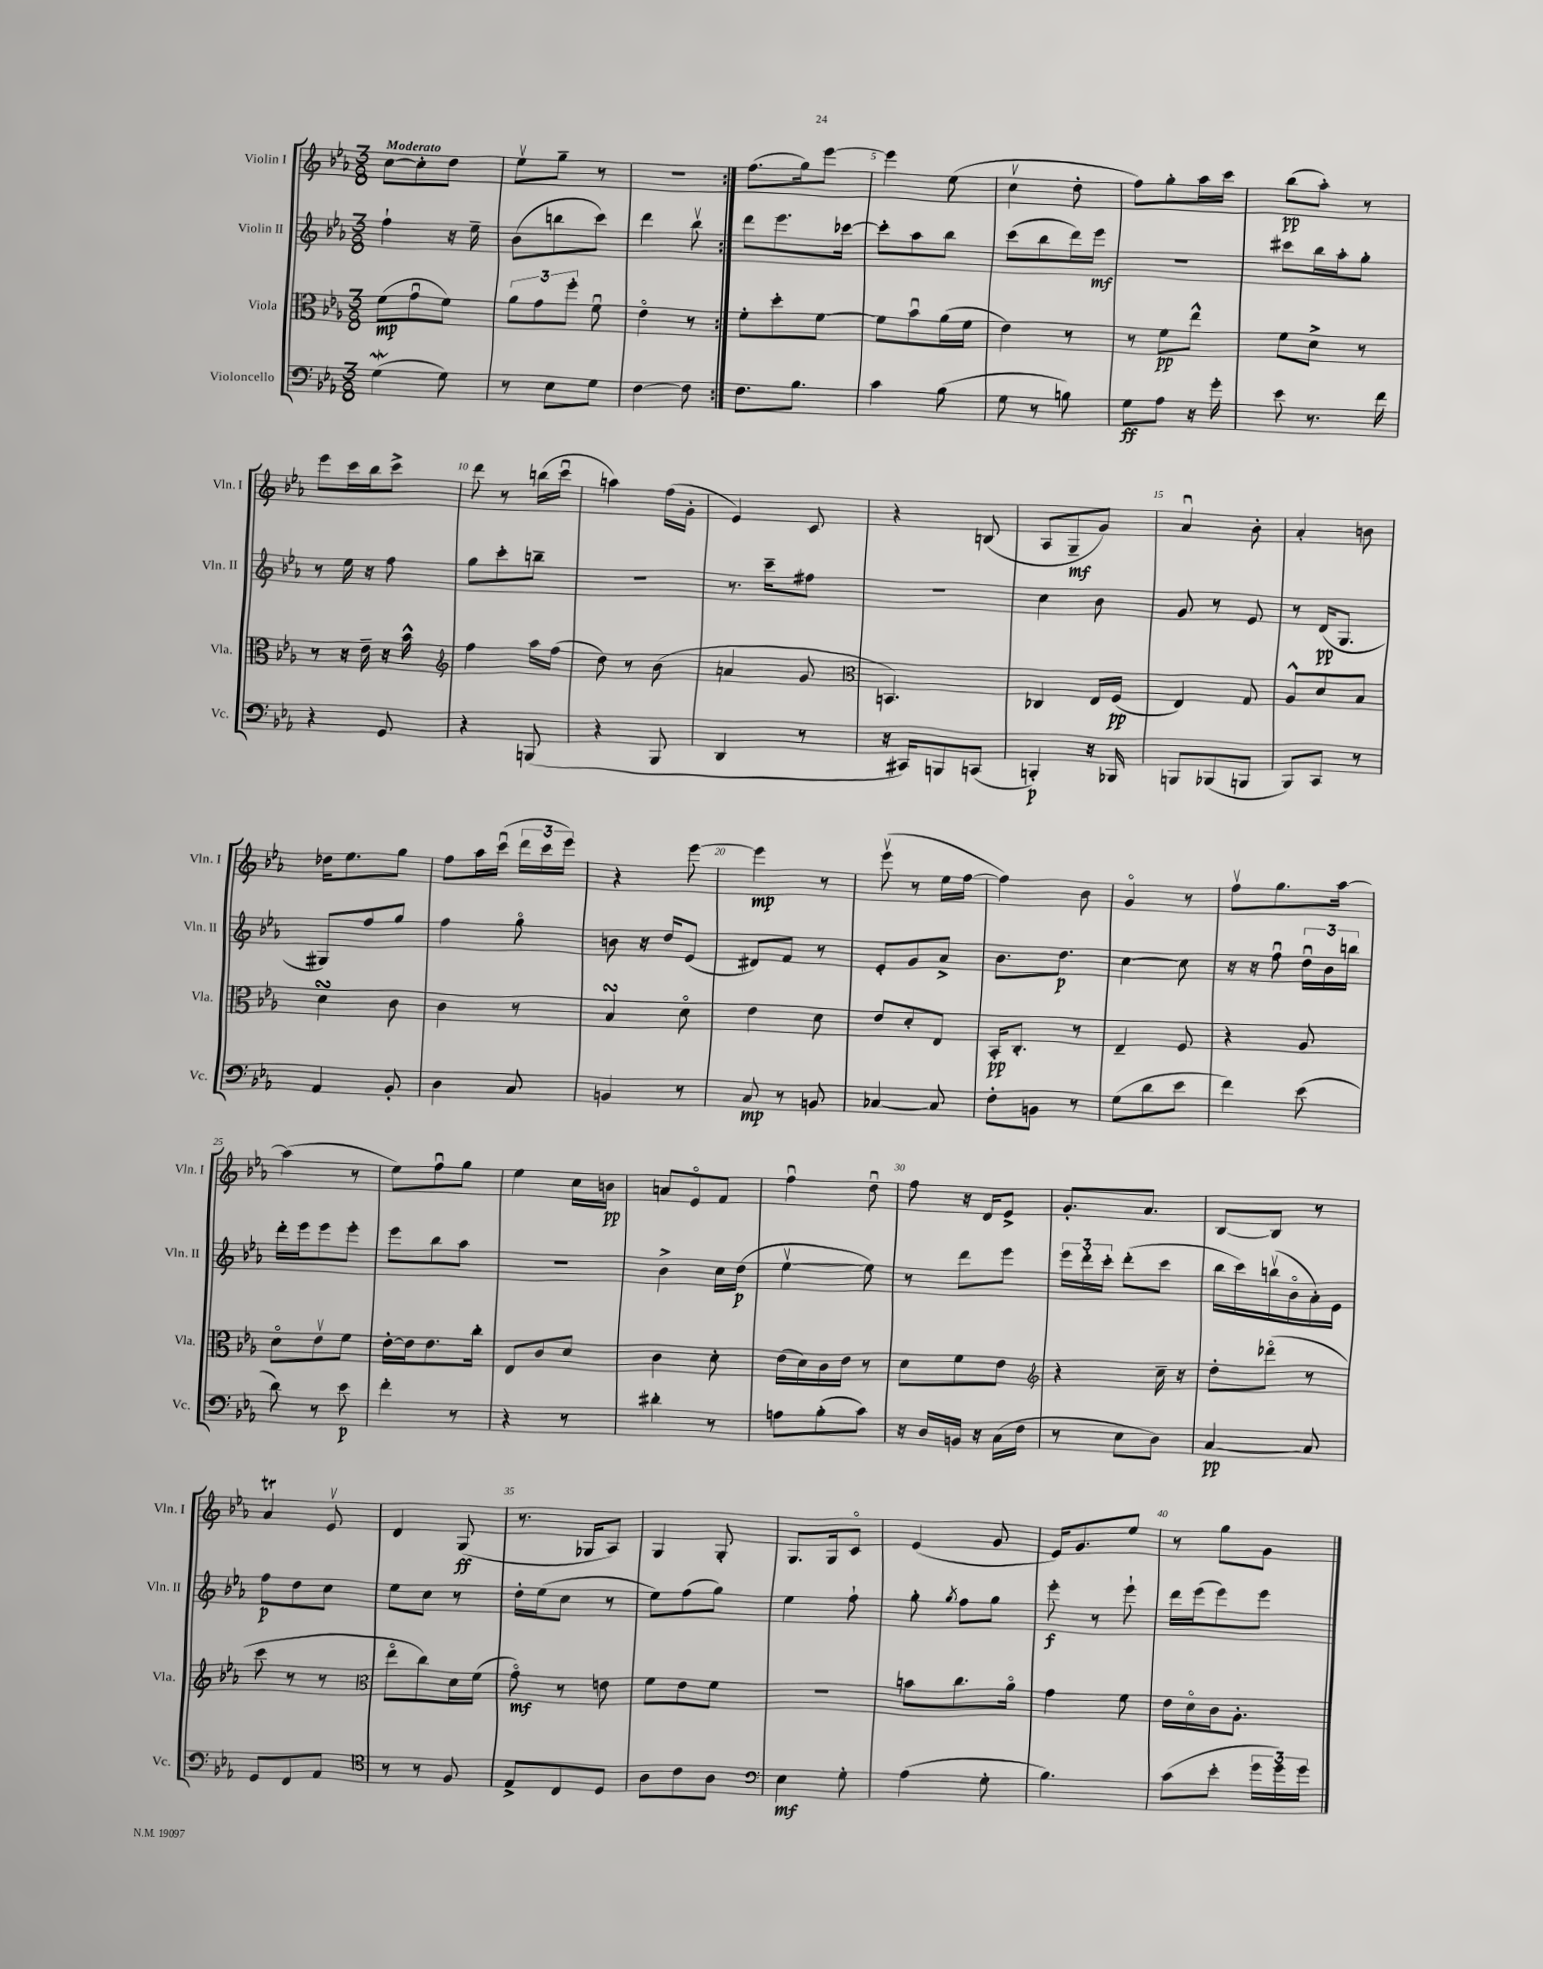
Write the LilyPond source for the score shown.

<<
\new StaffGroup <<
\new Staff = "s0" \with { instrumentName = "Violin I" shortInstrumentName = "Vln. I" } {
    \clef treble \key ees \major \numericTimeSignature \time 3/8 \tempo "Moderato"
    \autoBeamOff \repeat volta 2 { c''8[~ c''8-. d''8] |
    ees''8[\upbow g''8]-- r8 |
    R4. | }
    f''8.[( g''16) ees'''8]~ |
    ees'''4 ees''8( |
    c''4\upbow d''8-. |
    f''8[) g''8-. aes''16 c'''16] |
    bes''8[\pp( aes''8]-.) r8 |
    ees'''8[ c'''16 bes''16 c'''8]-> |
    d'''8 r8 b''16[( c'''16]\downbow |
    a''4) f''16[( g'16]-. |
    ees'4) c'8 |
    r4 b8( |
    aes8[ g8--\mf g'8]) |
    aes'4\downbow bes'8-. |
    aes'4-. b'8 |
    des''16[ ees''8. g''8] |
    f''8[ aes''16 c'''16]\downbow( \tuplet 3/2 { d'''16[ c'''16 ees'''16]) } |
    r4 ees'''8~ |
    ees'''4\mp r8 |
    ees'''8\upbow( r8 ees''16[ f''16]~ |
    f''4) bes'8 |
    g'4\flageolet r8 |
    f''8[\upbow g''8. aes''16]~ |
    aes''4( r8 |
    ees''8[) f''8\downbow g''8] |
    ees''4 c''16[ b'16]\pp |
    a'8[ ees'8\flageolet f'8] |
    f''4\downbow d''8\downbow |
    f''8 r16 d'16[ ees'8]-> |
    g'8.[-. aes'8.] |
    bes8[~ bes8] r8 |
    aes'4\trill ees'8\upbow |
    d'4 g8\ff( |
    r8. ges16[ aes8]) |
    g4 g8-. |
    g8.[ g16 c'8]\flageolet |
    ees'4( g'8 |
    ees'16[) g'8. ees''8] |
    r8 g''8[ g'8] \bar "|." |
}
\new Staff = "s1" \with { instrumentName = "Violin II" shortInstrumentName = "Vln. II" } {
    \clef treble \key ees \major \numericTimeSignature \time 3/8
    \autoBeamOff \repeat volta 2 { f''4-! r16 ees''16-- |
    bes'8[( b''8 c'''8]) |
    d'''4 bes''8\upbow | }
    d'''8[ ees'''8. ces'''16]~ |
    ces'''8[-. aes''8 bes''8] |
    c'''8[( bes''8 d'''16) ees'''16]\mf |
    R4. |
    cis'''8[ bes''16 aes''16-. g''8]-. |
    r8 ees''16 r16 f''8 |
    g''8[ c'''8-. b''8]-- |
    R4. |
    r8. c'''16[-- fis''8] |
    R4. |
    c''4 bes'8 |
    g'8 r8 ees'8 |
    r8 d'16[\pp( g8.] |
    gis8[) f''8 g''8] |
    f''4 g''8\flageolet |
    b'8 r16 d''16[ ees'8]( |
    dis'8[) f'8] r8 |
    ees'8[-. g'8 aes'8]-> |
    bes'8.[ d''8.]\p |
    c''4~ c''8 |
    r16 r16 f''8\downbow \tuplet 3/2 { d''16[\downbow bes'16 b''16] } |
    d'''16[-. ees'''16 ees'''8 ees'''8]-. |
    ees'''8[ bes''8 aes''8] |
    R4. |
    bes'4-> c''16[ d''16]\p( |
    ees''4~\upbow ees''8) |
    r8 d'''8[ ees'''8] |
    \tuplet 3/2 { ees'''16[ d'''16-. c'''16]-. } d'''8[-.( c'''8] |
    bes''16[ c'''16) b''16\upbow( bes'16\flageolet aes'16-.) ees'16] |
    f''8[\p d''8 c''8] |
    ees''8[ c''8] r8 |
    d''16[-. ees''16( c''8] r8 |
    ees''8[) f''8( g''8]) |
    ees''4 f''8-! |
    g''8-. \acciaccatura { g''8 } f''8[ g''8] |
    ees'''8-.\f r8 ees'''8-! |
    d'''16[ ees'''16( ees'''8) ees'''8] \bar "|." |
}
\new Staff = "s2" \with { instrumentName = "Viola" shortInstrumentName = "Vla." } {
    \clef alto \key ees \major \numericTimeSignature \time 3/8
    \autoBeamOff \repeat volta 2 { f'8[\mp( g'8\downbow f'8]) |
    \tuplet 3/2 { aes'8[ g'8 f''8]-. } f'8\downbow |
    ees'4\flageolet r8 | }
    f'8[-. d''8-. f'8]~ |
    f'8[ bes'8\downbow aes'16( f'16] |
    ees'4) r8 |
    r8 f'8[\pp ees''8]-^ |
    f'8[ d'8]-> r8 |
    r8 r16 ees'16-- r16 bes'16-^ |
    \clef treble f''4 aes''16[ f''16]( |
    d''8) r8 bes'8( |
    a'4 g'8 |
    \clef alto b,4.) |
    ces4 ees16[ f16]\pp( |
    ees4) g8 |
    aes8[-^ d'8 bes8] |
    d'4\turn c'8 |
    c'4 r8 |
    bes4\turn d'8\flageolet |
    ees'4 d'8 |
    ees'8[ d'8-. ees8] |
    bes,16[-.\pp c8.]-. r8 |
    ees4-- f8 |
    r4 aes8 |
    d'8[\flageolet ees'8\upbow f'8] |
    ees'16[~-. ees'16 ees'8. c''16]-. |
    ees8[ c'8 d'8] |
    c'4 d'8-. |
    ees'16[( d'16) c'16 ees'16] r8 |
    d'8[ f'8 ees'8] |
    \clef treble r4 c''16-- r16 |
    d''8[-. des'''8]\flageolet( r8 |
    c'''8 r8 r8 |
    \clef alto ees''8[\flageolet c''8) d'16 f'16]( |
    g'8\flageolet\mf) r8 e'8 |
    f'8[ ees'8 f'8] |
    R4. |
    b'8[ c''8. aes'16]\flageolet |
    g'4 f'8 |
    ees'16[ d'16\flageolet c'16 aes8.]-. \bar "|." |
}
\new Staff = "s3" \with { instrumentName = "Violoncello" shortInstrumentName = "Vc." } {
    \clef bass \key ees \major \numericTimeSignature \time 3/8
    \autoBeamOff \repeat volta 2 { g4\mordent( g8) |
    r8 ees8[ g8] |
    f4~ f8 | }
    f8.[ bes8.] |
    c'4 bes8( |
    g8 r8 b8) |
    g8[\ff aes8] r16 g'16-. |
    ees'8 r8. f'16 |
    r4 g,8 |
    r4 b,,8( |
    r4 bes,,8 |
    d,4 r8 |
    r16 cis,16[) b,,8 c,8]( |
    b,,4-.\p) r16 bes,,16 |
    b,,8[ bes,,8( b,,8] |
    bes,,8[) c,8] r8 |
    aes,4 bes,8-. |
    d4 c8 |
    b,4 r8 |
    c8\mp r8 b,8 |
    ces4~ ces8 |
    f8[-. b,8] r8 |
    g8[( d'8 ees'8] |
    f'4) ees'8( |
    d'8) r8 ees'8\p |
    f'4-. r8 |
    r4 r8 |
    dis'4-. r8 |
    a8[ bes8-.( c'8]) |
    r16 d16[ b,16] r16 c16[( f16] |
    r8 ees8[ d8]) |
    c4~\pp c8 |
    g,8[ f,8 aes,8] |
    \clef tenor r8 r8 f8 |
    ees8[-> c8 d8] |
    aes8[ c'8 aes8] |
    \clef bass ees4\mf g8-. |
    aes4( g8-. |
    bes4.) |
    c'8[( ees'8]-. \tuplet 3/2 { g'16[ g'16) g'16] } \bar "|." |
}
>>
>>
\layout { \context { \Score \override BarNumber.break-visibility = ##(#f #t #t) barNumberVisibility = #(every-nth-bar-number-visible 5) } }
